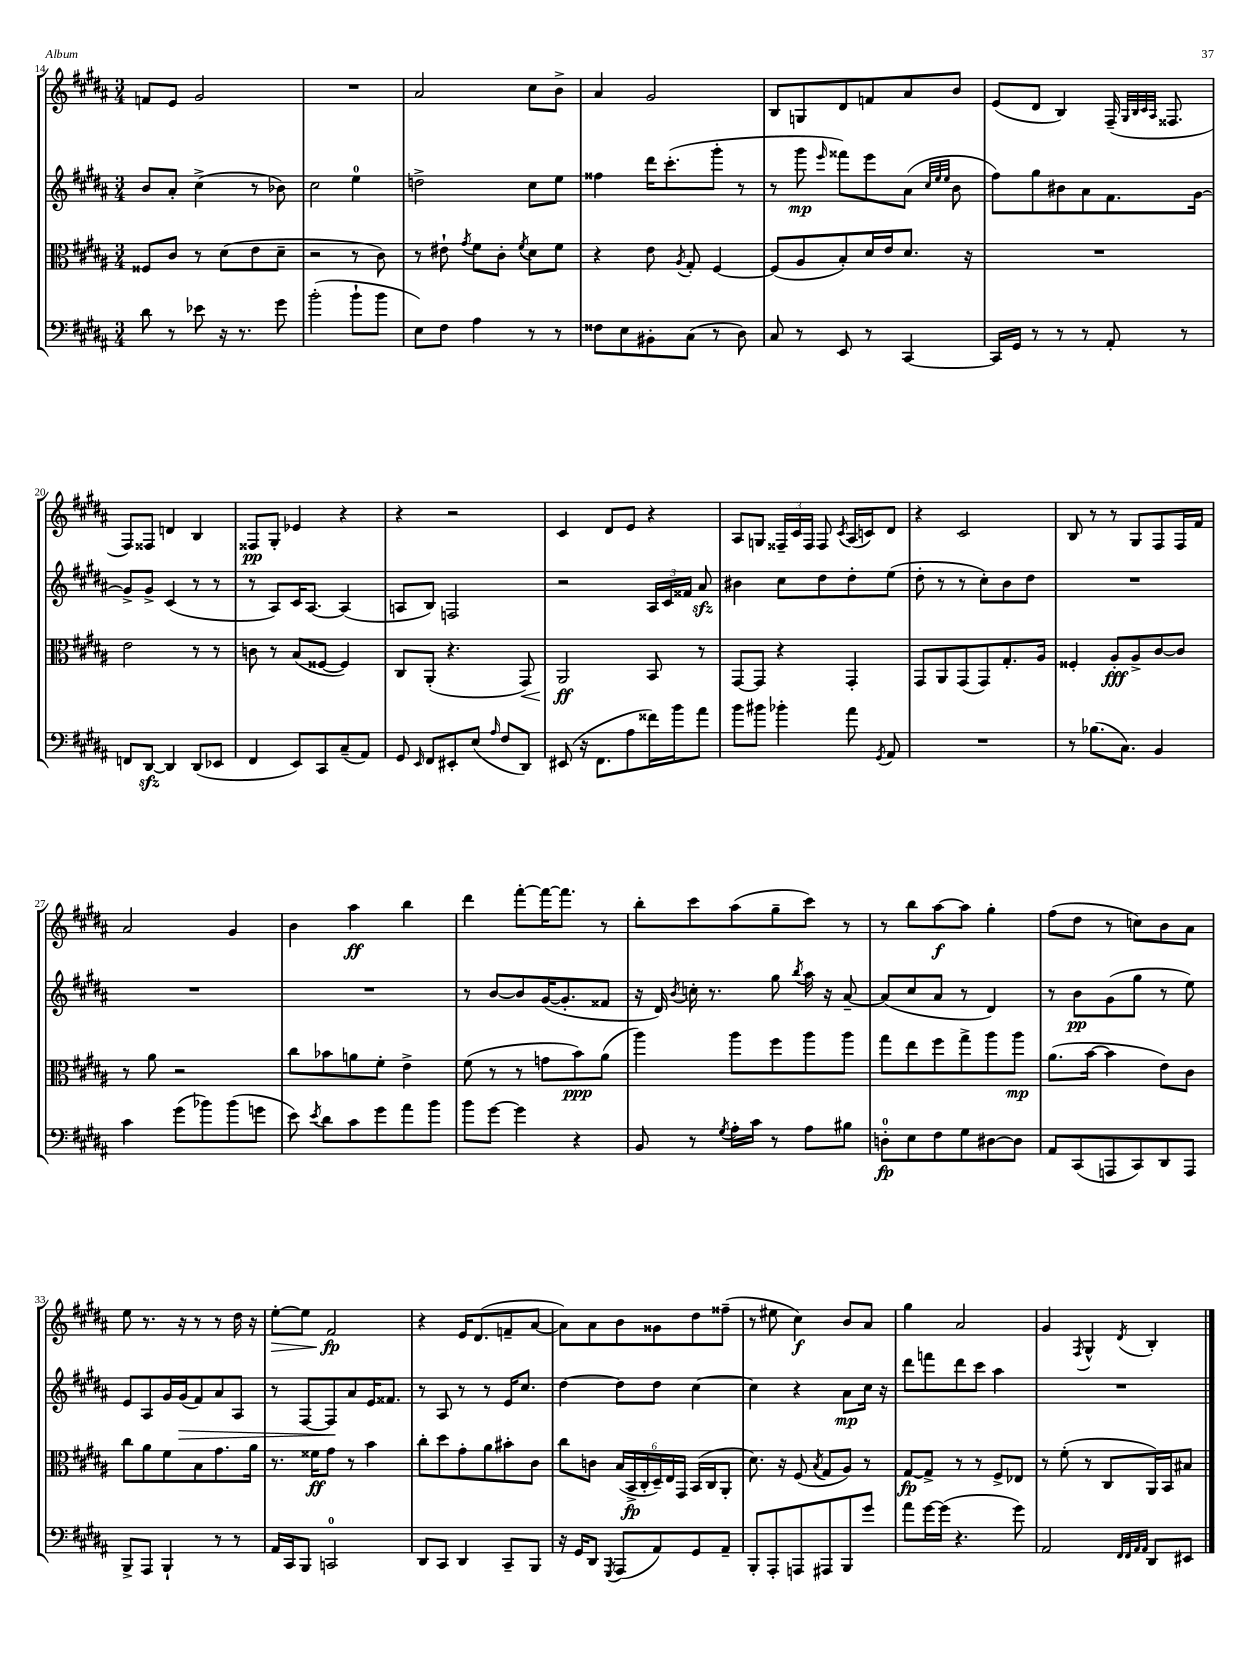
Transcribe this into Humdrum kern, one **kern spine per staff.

**kern	**dynam	**kern	**dynam	**kern	**dynam	**kern	**dynam
*part4	*part4	*part3	*part3	*part2	*part2	*part1	*part1
*staff4	*staff4	*staff3	*staff3	*staff2	*staff2	*staff1	*staff1
*clefF4	*	*clefC3	*	*clefG2	*	*clefG2	*
*k[f#c#g#d#a#]	*	*k[f#c#g#d#a#]	*	*k[f#c#g#d#a#]	*	*k[f#c#g#d#a#]	*
*M3/4	*	*M3/4	*	*M3/4	*	*M3/4	*
=14	=14	=14	=14	=14	=14	=14	=14
8d#\	.	8F##X/L	.	8b/L	.	8fn/L	.
8r	.	8c#/J	.	8a#'/J	.	8e/J	.
8e-X\	.	8r	.	(4cc#^\	.	2g#/	.
16r	.	(8d#\L	.	.	.	.	.
8.r	.	.	.	.	.	.	.
.	.	8e\	.	8r	.	.	.
8g#\	.	8d#~\J	.	8b-X\)	.	.	.
=15	=15	=15	=15	=15	=15	=15	=15
(2b'\	.	2r	.	2cc#\	.	2.r	.
8b`\L	.	8r	.	4ee\	.	.	.
8b\J	.	8c#\)	.	.	.	.	.
=16	=16	=16	=16	=16	=16	=16	=16
8E\L)	.	8r	.	2ddn^\	.	2a#/	.
8F#\J	.	8e#X`\	.	.	.	.	.
.	.	8qg#/	.	.	.	.	.
4A#\	.	8f#\L	.	.	.	.	.
.	.	8c#'\J	.	.	.	.	.
.	.	8qf#/	.	.	.	.	.
8r	.	8d#\L	.	8cc#\L	.	8cc#\L	.
8r	.	8f#\J	.	8ee\J	.	8b^\J	.
=17	=17	=17	=17	=17	=17	=17	=17
8F##X\L	.	4r	.	4ff##X\	.	4a#/	.
8E\	.	.	.	.	.	.	.
8BB#X'\	.	8e\	.	16ddd#\KL	.	2g#/	.
.	.	.	.	(8.ccc#'\	.	.	.
.	.	8qA#/	.	.	.	.	.
(8C#\J	.	8G#'/	.	.	.	.	.
8r	.	[4F#/	.	8ggg#'\J	.	.	.
8D#\)	.	.	.	8r	.	.	.
=18	=18	=18	=18	=18	=18	=18	=18
8C#/	.	(8F#/L]	.	8r	.	8B/L	.
8r	.	8A#/	.	8ggg#\	mp	8Gn/	.
.	.	.	.	16qqeee/	.	.	.
8EE/	.	8B'/)	.	8fff##X\L)	.	8d#/	.
8r	.	16d#/L	.	8eee\	.	8fn/	.
.	.	16e/J	.	.	.	.	.
[4CC#/	.	8.d#/J	.	(8a#\J	.	8a#/	.
.	.	.	.	32qqcc#/LLL	.	.	.
.	.	.	.	32qqee/	.	.	.
.	.	.	.	32qqee/JJJ	.	.	.
.	.	.	.	8b\	.	8b/J	.
.	.	16r	.	.	.	.	.
=19	=19	=19	=19	=19	=19	=19	=19
16CC#/LL]	.	2.r	.	8ff#\L)	.	(8e/L	.
16GG#/JJ	.	.	.	.	.	.	.
8r	.	.	.	8gg#\	.	8d#/J	.
8r	.	.	.	8b#X\	.	4B/)	.
8r	.	.	.	8a#\	.	.	.
8AA#'/	.	.	.	8.f#\	.	(16F#~/	.
.	.	.	.	.	.	32qqG#/LLL	.
.	.	.	.	.	.	32qqB/	.
.	.	.	.	.	.	32qqc#/	.
.	.	.	.	.	.	32qqA#/JJJ	.
.	.	.	.	.	.	8.F##X/	.
8r	.	.	.	.	.	.	.
.	.	.	.	[16g#\Jk	.	.	.
!!LO:LB:g=z
=20	=20	=20	=20	=20	=20	=20	=20
8FFn/L	.	2e\	.	8g#^/L]	.	8F#/L)	.
[8DD#zz/J	.	.	.	8g#^/J	.	8F##X/J	.
4DD#/]	.	.	.	(4c#/	.	4dn/	.
(8DD#/L	.	8r	.	8r	.	4B/	.
8EE-X/J	.	8r	.	8r	.	.	.
=21	=21	=21	=21	=21	=21	=21	=21
4FF#/	.	8cn\	.	8r	.	8F##X/L	pp
.	.	8r	.	8A#/L)	.	8G#'/J	.
8EE/L)	.	(8B/L	.	16c#/K	.	4e-X/	.
.	.	.	.	[8.A#/J	.	.	.
8CC#/	.	[8F##X/J	.	.	.	.	.
(8C#~/	.	4F##/])	.	(4A#/]	.	4r	.
8AA#/J)	.	.	.	.	.	.	.
=22	=22	=22	=22	=22	=22	=22	=22
8GG#/	.	8C#/L	.	8An/L	.	4r	.
16qqEE/	.	.	.	.	.	.	.
8FF#/L	.	(8AA#'/J	.	8B/J)	.	.	.
8EE#X'/	.	4.r	.	2Fn/	.	2r	.
(8E/J	.	.	.	.	.	.	.
16qqA#/	.	.	.	.	.	.	.
8F#/L	.	.	.	.	.	.	.
!	!	!	!LO:HP:b	!	!	!	!
8DD#/J)	.	8GG#/)	<	.	.	.	.
=23	=23	=23	=23	=23	=23	=23	=23
(8EE#X/	.	2AA#/	ff	2r	.	4c#/	.
16r	.	.	.	.	.	.	.
8.FF#\L	.	.	.	.	.	.	.
.	.	.	.	.	.	8d#/L	.
8A#\	.	.	.	.	.	8e/J	.
16f##X\L)	.	8BB/	[	24A#/LL	.	4r	.
.	.	.	.	24c#/	.	.	.
16b\J	.	.	.	.	.	.	.
.	.	.	.	24f##X/JJ	.	.	.
8a#\J	.	8r	.	8a#zz/	.	.	.
=24	=24	=24	=24	=24	=24	=24	=24
8b\L	.	[8GG#/L	.	4b#X\	.	8A#/L	.
8b#X\J	.	8GG#/J]	.	.	.	8Gn/J	.
4b-X'\	.	4r	.	8cc#\L	.	24F##X~/LL	.
.	.	.	.	.	.	24c#/	.
.	.	.	.	.	.	24F##/JJ	.
.	.	.	.	8dd#\	.	8F##/	.
.	.	.	.	.	.	8qc#/	.
8a#\	.	4GG#'/	.	8dd#'\	.	(16A#/LL	.
.	.	.	.	.	.	16cn/J)	.
8qGG#/	.	.	.	.	.	.	.
8AA#/	.	.	.	(8ee\J	.	8d#/J	.
=25	=25	=25	=25	=25	=25	=25	=25
2.r	.	8GG#/L	.	8dd#'\	.	4r	.
.	.	8AA#/	.	8r	.	.	.
.	.	(8GG#/	.	8r	.	2c#/	.
.	.	8GG#/)	.	8cc#'\L)	.	.	.
.	.	8.G#'/	.	8b\	.	.	.
.	.	.	.	8dd#\J	.	.	.
.	.	16A#/Jk	.	.	.	.	.
=26	=26	=26	=26	=26	=26	=26	=26
8r	.	4F##X'/	.	2.r	.	8B/	.
(8.B-X\L	.	.	.	.	.	8r	.
.	.	8A#'/L	fff	.	.	8r	.
8.C#\J)	.	.	.	.	.	.	.
.	.	8A#^/	.	.	.	8G#/L	.
4BB/	.	[8c#/	.	.	.	8F#/	.
.	.	8c#/J]	.	.	.	16F#/L	.
.	.	.	.	.	.	16f#/JJ	.
!!LO:LB:g=z
=27	=27	=27	=27	=27	=27	=27	=27
4c#\	.	8r	.	2.r	.	2a#/	.
.	.	8a#\	.	.	.	.	.
(8g#\L	.	2r	.	.	.	.	.
8b-X\)	.	.	.	.	.	.	.
(8b-\	.	.	.	.	.	4g#/	.
8gn\J	.	.	.	.	.	.	.
=28	=28	=28	=28	=28	=28	=28	=28
8e\)	.	8cc#\L	.	2.r	.	4b\	.
8qe/	.	.	.	.	.	.	.
8d#\L	.	8b-X\	.	.	.	.	.
8c#\	.	8an\	.	.	.	4aa#\	ff
8g#\	.	8f#'\J	.	.	.	.	.
8a#\	.	4e^\	.	.	.	4bb\	.
8b\J	.	.	.	.	.	.	.
=29	=29	=29	=29	=29	=29	=29	=29
8b\L	.	(8f#\	.	8r	.	4ddd#\	.
[8g#\J	.	8r	.	[8b/L	.	.	.
4g#\]	.	8r	.	8b/]	.	[8fff#'\L	.
.	.	8gn\L	.	([16g#/K	.	16fff#\K_	.
.	.	.	.	8.g#'/]	.	8.fff#\J]	.
4r	.	8b\)	ppp	.	.	.	.
.	.	(8a#\J	.	8f##X/J	.	8r	.
=30	=30	=30	=30	=30	=30	=30	=30
8BB/	.	4aa#\)	.	16r	.	8bb'\L	.
.	.	.	.	16d#/)	.	.	.
.	.	.	.	8qb/	.	.	.
8r	.	.	.	16ccn'\	.	8ccc#\	.
.	.	.	.	8.r	.	.	.
8qG#/	.	.	.	.	.	.	.
16A#'\LL	.	8aa#\L	.	.	.	(8aa#\	.
16c#\JJ	.	.	.	.	.	.	.
8r	.	8ff#\	.	8gg#\	.	8gg#~\	.
.	.	.	.	8qbb/	.	.	.
8A#\L	.	8aa#\	.	16aa#\	.	8ccc#\J)	.
.	.	.	.	16r	.	.	.
8B#X\J	.	8aa#\J	.	[8a#~/	.	8r	.
=31	=31	=31	=31	=31	=31	=31	=31
8Dn'\L	fp	8gg#\L	.	(8a#/L]	.	8r	.
8E\	.	8ee\	.	8cc#/	.	8bb\L	.
8F#\	.	8ff#\	.	8a#/J	.	[8aa#\	f
8G#\	.	8gg#^\	.	8r	.	8aa#\J]	.
[8D#X\	.	8aa#\	.	4d#/)	.	4gg#'\	.
8D#\J]	.	8aa#\J	mp	.	.	.	.
=32	=32	=32	=32	=32	=32	=32	=32
8AA#/L	.	(8.a#\L	.	8r	.	(8ff#\L	.
(8CC#/	.	.	.	8b\L	pp	8dd#\J	.
.	.	[16b\Jk	.	.	.	.	.
8AAAn/	.	4b\]	.	(8g#\	.	8r	.
8CC#/)	.	.	.	8gg#\J	.	8ccn\L)	.
8DD#/	.	8e\L)	.	8r	.	8b\	.
8AAA/J	.	8c#\J	.	8ee\)	.	8a#\J	.
!!LO:LB:g=z
=33	=33	=33	=33	=33	=33	=33	=33
8BBB^/L	.	8cc#\L	.	8e/L	.	8ee\	.
8AAA#/J	.	8a#\	.	8A#/	.	8.r	.
4BBB`/	.	8f#\	.	16g#/L	.	.	.
!	!	!	!	!	!LO:HP:b	!	!
.	.	.	.	(16g#/J	>	16r	.
.	.	8B\	.	8f#/)	.	8r	.
8r	.	8.g#\	.	8a#/	.	8r	.
8r	.	.	.	8A#/J	.	16dd#\	.
.	.	16a#\Jk	.	.	.	16r	.
=34	=34	=34	=34	=34	=34	=34	=34
!	!	!	!	!	!	!	!LO:HP:b
16AA#/LL	.	8.r	.	8r	.	[8ee'\L	>
16CC#/J	.	.	.	.	.	.	.
8BBB/J	.	.	.	[8F#/L	.	8ee\J]	.
.	.	16f##X\KL	ff	.	.	.	.
2CCn/	.	8g#\J	.	8F#/]	.	2f#/	fp
.	.	8r	.	8a#/	]	.	.
.	.	4b\	.	16e/K	.	.	.
.	.	.	.	8.f##X/J	.	.	.
.	.	.	.	.	.	.	]
=35	=35	=35	=35	=35	=35	=35	=35
8DD#/L	.	8cc#'\L	.	8r	.	4r	.
8CC#/J	.	8dd#\	.	8A#/	.	.	.
4DD#/	.	8g#'\	.	8r	.	16e/KL	.
.	.	.	.	.	.	(8.d#/	.
.	.	8a#\	.	8r	.	.	.
8CC#~/L	.	8b#X'\	.	16e/KL	.	8fn~/	.
.	.	.	.	8.cc#/J	.	.	.
8BBB/J	.	8c#\J	.	.	.	[8a#/J	.
=36	=36	=36	=36	=36	=36	=36	=36
16r	.	8cc#\L	.	[4dd#\	.	8a#\L])	.
16GG#/KL	.	.	.	.	.	.	.
8DD#/J	.	8cn\J	.	.	.	8a#\	.
8qGGG#/	.	.	.	.	.	.	.
(8AAA#/L	.	(24B/LL	.	8dd#\L]	.	8b\	.
.	.	24BB^/	fp	.	.	.	.
.	.	24C#'/	.	.	.	.	.
8AA#/)	.	24D#~/)	.	8dd#\J	.	8g##X\	.
.	.	24E/	.	.	.	.	.
.	.	24GG#/JJ	.	.	.	.	.
8GG#/	.	(16BB/LL	.	[4cc#\	.	8dd#\	.
.	.	16C#/J	.	.	.	.	.
8AA#~/J	.	8AA#'/J	.	.	.	(8ff##X~\J	.
=37	=37	=37	=37	=37	=37	=37	=37
8BBB'/L	.	8.d#\)	.	4cc#\]	.	8r	.
8AAA#'/	.	.	.	.	.	8ee#X\	.
.	.	16r	.	.	.	.	.
8AAAn/	.	(8F#/	.	4r	.	4cc#\)	f
.	.	8qB/	.	.	.	.	.
8AAA#X/	.	8G#/L	.	.	.	.	.
8BBB/	.	8A#/J)	.	8a#\L	mp	8b/L	.
8g#/J	.	8r	.	16cc#\Jk	.	8a#/J	.
.	.	.	.	16r	.	.	.
=38	=38	=38	=38	=38	=38	=38	=38
8a#\L	.	[8G#/L	fp	8ddd#\L	.	4gg#\	.
[16g#\L	.	8G#^/J]	.	8fffn\	.	.	.
(16g#\JJ]	.	.	.	.	.	.	.
4.r	.	8r	.	8ddd#\	.	2a#/	.
.	.	8r	.	8ccc#\J	.	.	.
.	.	8F#^/L	.	4aa#\	.	.	.
8g#\)	.	8E-X/J	.	.	.	.	.
=39	=39	=39	=39	=39	=39	=39	=39
2AA#/	.	8r	.	2.r	.	4g#/	.
.	.	(8f#'\	.	.	.	.	.
.	.	.	.	.	.	8qF#/	.
.	.	8r	.	.	.	4G#^^/	.
.	.	8C#/L	.	.	.	.	.
32qqFF#/LLL	.	.	.	.	.	.	.
32qqFF#/	.	.	.	.	.	.	.
32qqAA#/	.	.	.	.	.	.	.
32qqAA#/JJJ	.	.	.	.	.	8qd#/	.
8DD#/L	.	16AA#/L)	.	.	.	4B'/	.
.	.	16BB/J	.	.	.	.	.
8EE#X/J	.	8B#X/J	.	.	.	.	.
==	==	==	==	==	==	==	==
*-	*-	*-	*-	*-	*-	*-	*-
